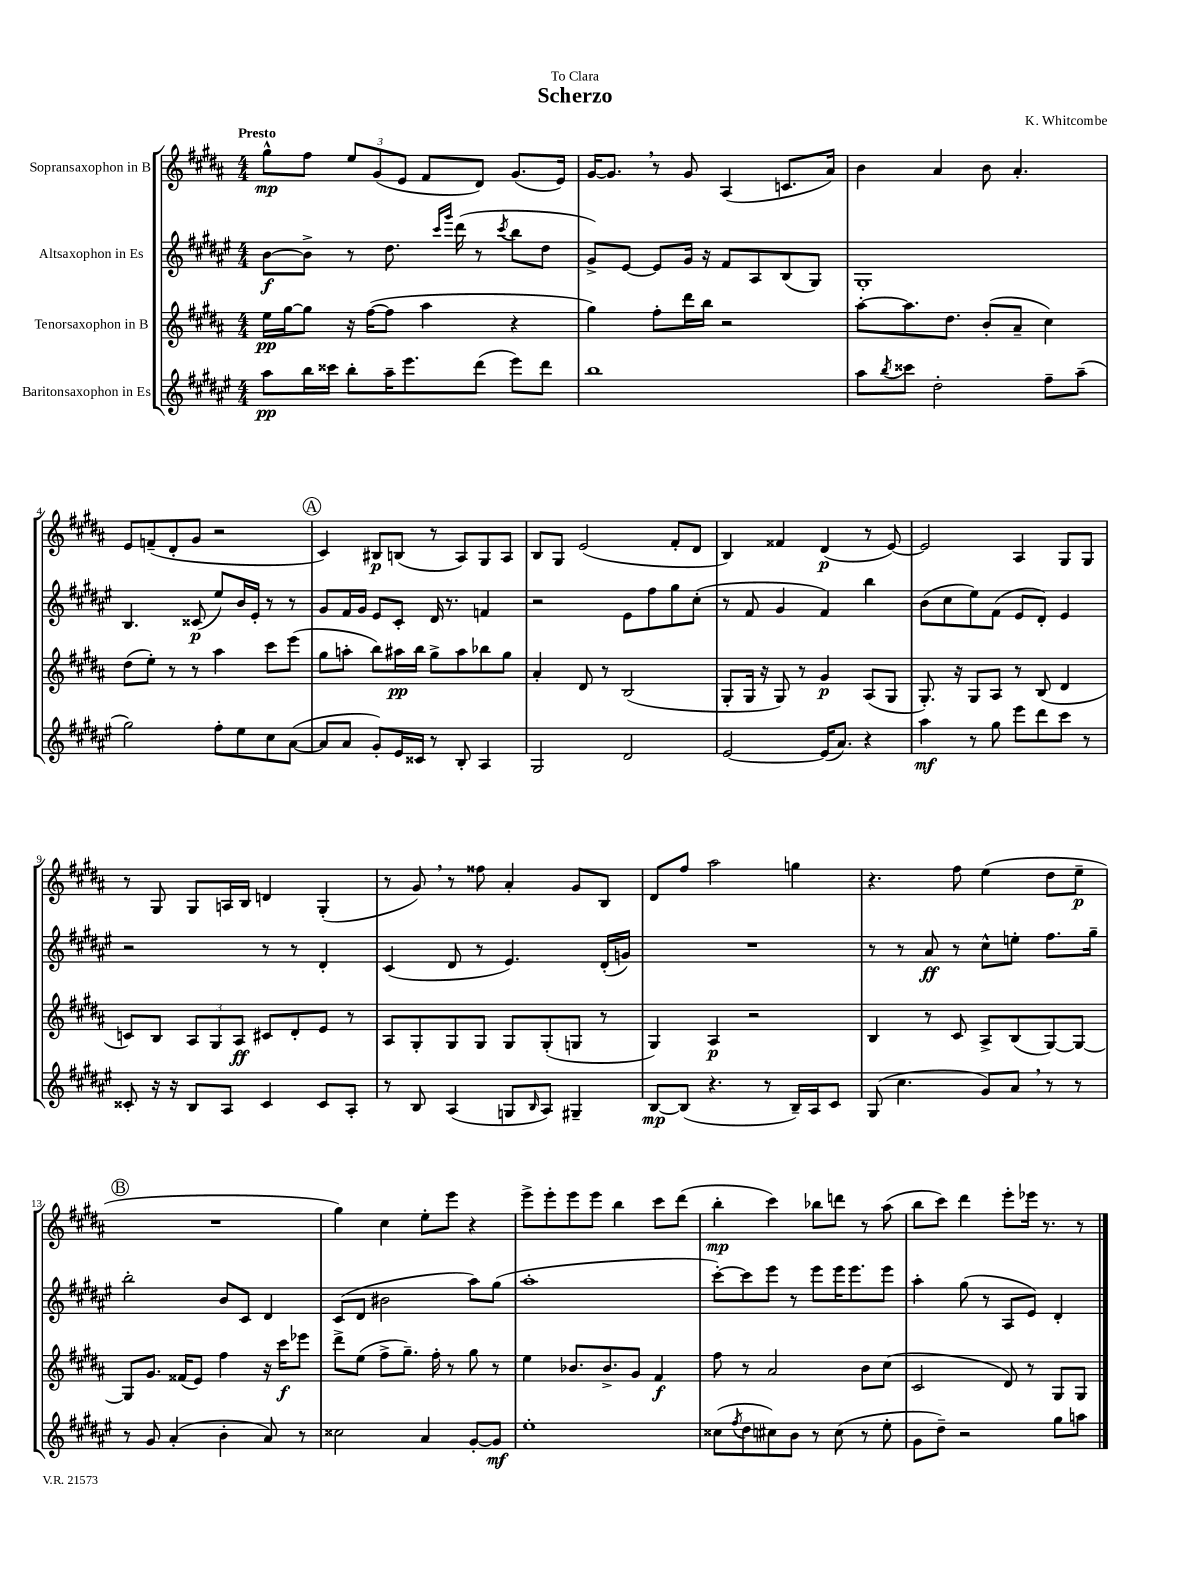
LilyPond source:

\header { title = "Scherzo" composer = "K. Whitcombe" dedication = "To Clara" }
<<
\new StaffGroup <<
\new Staff = "s0" \with { instrumentName = "Sopransaxophon in B" } {
    \clef treble \key b \major \numericTimeSignature \time 4/4 \tempo "Presto"
    gis''8-^\mp fis''8 \tuplet 3/2 { e''8 gis'8( e'8 } fis'8 dis'8) gis'8.( e'16) |
    gis'16~ gis'8. \breathe r8 gis'8 ais4( c'8. ais'16) |
    b'4 ais'4 b'8 ais'4.-. |
    e'8 f'8--( dis'8-. gis'8 r2 |
    \mark \markup { \circle "A" } cis'4) bis8\p b8( r8 ais8) gis8 ais8 |
    b8 gis8 e'2( fis'8-. dis'8 |
    b4) fisis'4 dis'4\p( r8 e'8~) |
    e'2 ais4 gis8 gis8 |
    r8 gis8 gis8 a16 b16 d'4 gis4-.( |
    r8 gis'8) \breathe r8 fisis''8 ais'4-. gis'8 b8 |
    dis'8 fis''8 ais''2 g''4 |
    r4. fis''8 e''4( dis''8 e''8--\p |
    \mark \markup { \circle "B" } R1 |
    gis''4) cis''4 e''8-. e'''8 r4 |
    e'''8-> e'''8-. e'''8 e'''8 b''4 cis'''8 dis'''8( |
    b''4-.\mp cis'''4) bes''8 d'''8 r8 ais''8( |
    b''8 cis'''8) dis'''4 e'''8-. ees'''16 r8. r8 \bar "|." |
}
\new Staff = "s1" \with { instrumentName = "Altsaxophon in Es" } {
    \clef treble \key fis \major \numericTimeSignature \time 4/4
    b'8~\f b'8-> r8 dis''8. \grace { cis'''16 gis'''16 } dis'''16( r8 \acciaccatura { cis'''8 } b''8 dis''8 |
    gis'8->) eis'8~ eis'8 gis'16 r16 fis'8 ais8 b8( gis8) |
    gis1-. |
    b4. cisis'8\p( eis''8) b'16 eis'16-. r8 r8 |
    \mark \markup { \circle "A" } gis'8 fis'16 gis'16 eis'8 cis'8-. dis'16 r8. f'4 |
    r2 eis'8 fis''8 gis''8 cis''8-.( |
    r8 fis'8 gis'4 fis'4) b''4 |
    b'8( cis''8 eis''8) fis'8( eis'8 dis'8-.) eis'4 |
    r2 r8 r8 dis'4-. |
    cis'4( dis'8 r8 eis'4.) dis'16-.( g'16) |
    R1 |
    r8 r8 ais'8\ff r8 cis''8-^ e''8-. fis''8. gis''16-- |
    \mark \markup { \circle "B" } b''2-. b'8 cis'8 dis'4 |
    cis'8( dis'8 bis'2 ais''8) gis''8( |
    ais''1-. |
    cis'''8~-.) cis'''8 eis'''8 r8 eis'''8 eis'''16 eis'''8. eis'''8 |
    ais''4-. gis''8( r8 ais8 eis'8) dis'4-. \bar "|." |
}
\new Staff = "s2" \with { instrumentName = "Tenorsaxophon in B" } {
    \clef treble \key b \major \numericTimeSignature \time 4/4
    e''16\pp gis''16~ gis''8 r16 fis''16~( fis''8 ais''4 r4 |
    gis''4) fis''8-. dis'''16 b''16 r2 |
    ais''8~-. ais''8. dis''8. b'8-.( ais'8-- cis''4) |
    dis''8( e''8-.) r8 r8 ais''4 cis'''8 e'''8( |
    \mark \markup { \circle "A" } gis''8 a''8-. b''8) ais''16\pp b''16 gis''8-> ais''8 bes''8 gis''8 |
    ais'4-. dis'8 r8 b2( |
    gis8-. gis16 r16 gis8) r8 gis'4\p ais8( gis8 |
    gis8.-.) r16 gis8 ais8 r8 b8( dis'4 |
    c'8) b8 \tuplet 3/2 { ais8 gis8 ais8\ff } cis'8 dis'8-. e'8 r8 |
    ais8 gis8-. gis8 gis8 gis8 gis8-.( g8 r8 |
    gis4) ais4\p r2 |
    b4 r8 cis'8 ais8-> b8( gis8~) gis8~ |
    \mark \markup { \circle "B" } gis8 gis'8. fisis'16( e'8) fis''4 r16 cis'''16\f ees'''8 |
    dis'''8-> e''8( fis''8-> gis''8.--) fis''16-. r8 gis''8 r8 |
    e''4 bes'8. bes'8.-> gis'8 fis'4\f |
    fis''8 r8 ais'2 b'8 cis''8( |
    cis'2 dis'8) r8 gis8 gis8 \bar "|." |
}
\new Staff = "s3" \with { instrumentName = "Baritonsaxophon in Es" } {
    \clef treble \key fis \major \numericTimeSignature \time 4/4
    ais''8\pp b''16 cisis'''16 b''8-. ais''16-- eis'''8. dis'''8( eis'''8) dis'''8 |
    b''1 |
    ais''8 \acciaccatura { b''8 } cisis'''8 dis''2-. fis''8-- ais''8--( |
    gis''2) fis''8-. eis''8 cis''8 ais'8~( |
    \mark \markup { \circle "A" } ais'8 ais'8 gis'8-.) eis'16 cisis'16 r8 b8-. ais4 |
    gis2 dis'2 |
    eis'2~ eis'16( ais'8.) r4 |
    ais''4\mf r8 gis''8 eis'''8 dis'''8 cis'''8 r8 |
    cisis'8-. r16 r16 b8 ais8 cisis'4 cisis'8 ais8-. |
    r8 b8 ais4( g8 \grace { b16 } ais8) gis4-- |
    b8~\mp b8( r4. r8 b16--) ais16 cis'8 |
    gis8( cis''4. gis'8) ais'8 \breathe r8 r8 |
    \mark \markup { \circle "B" } r8 gis'8 ais'4-.( b'4-. ais'8) r8 |
    cisis''2 ais'4 gis'8~-. gis'8\mf |
    eis''1-. |
    cisis''8( \acciaccatura { fis''8 } dis''8 cis''8) b'8 r8 cis''8( r8 eis''8-. |
    gis'8 dis''8--) r2 gis''8 a''8 \bar "|." |
}
>>
>>
